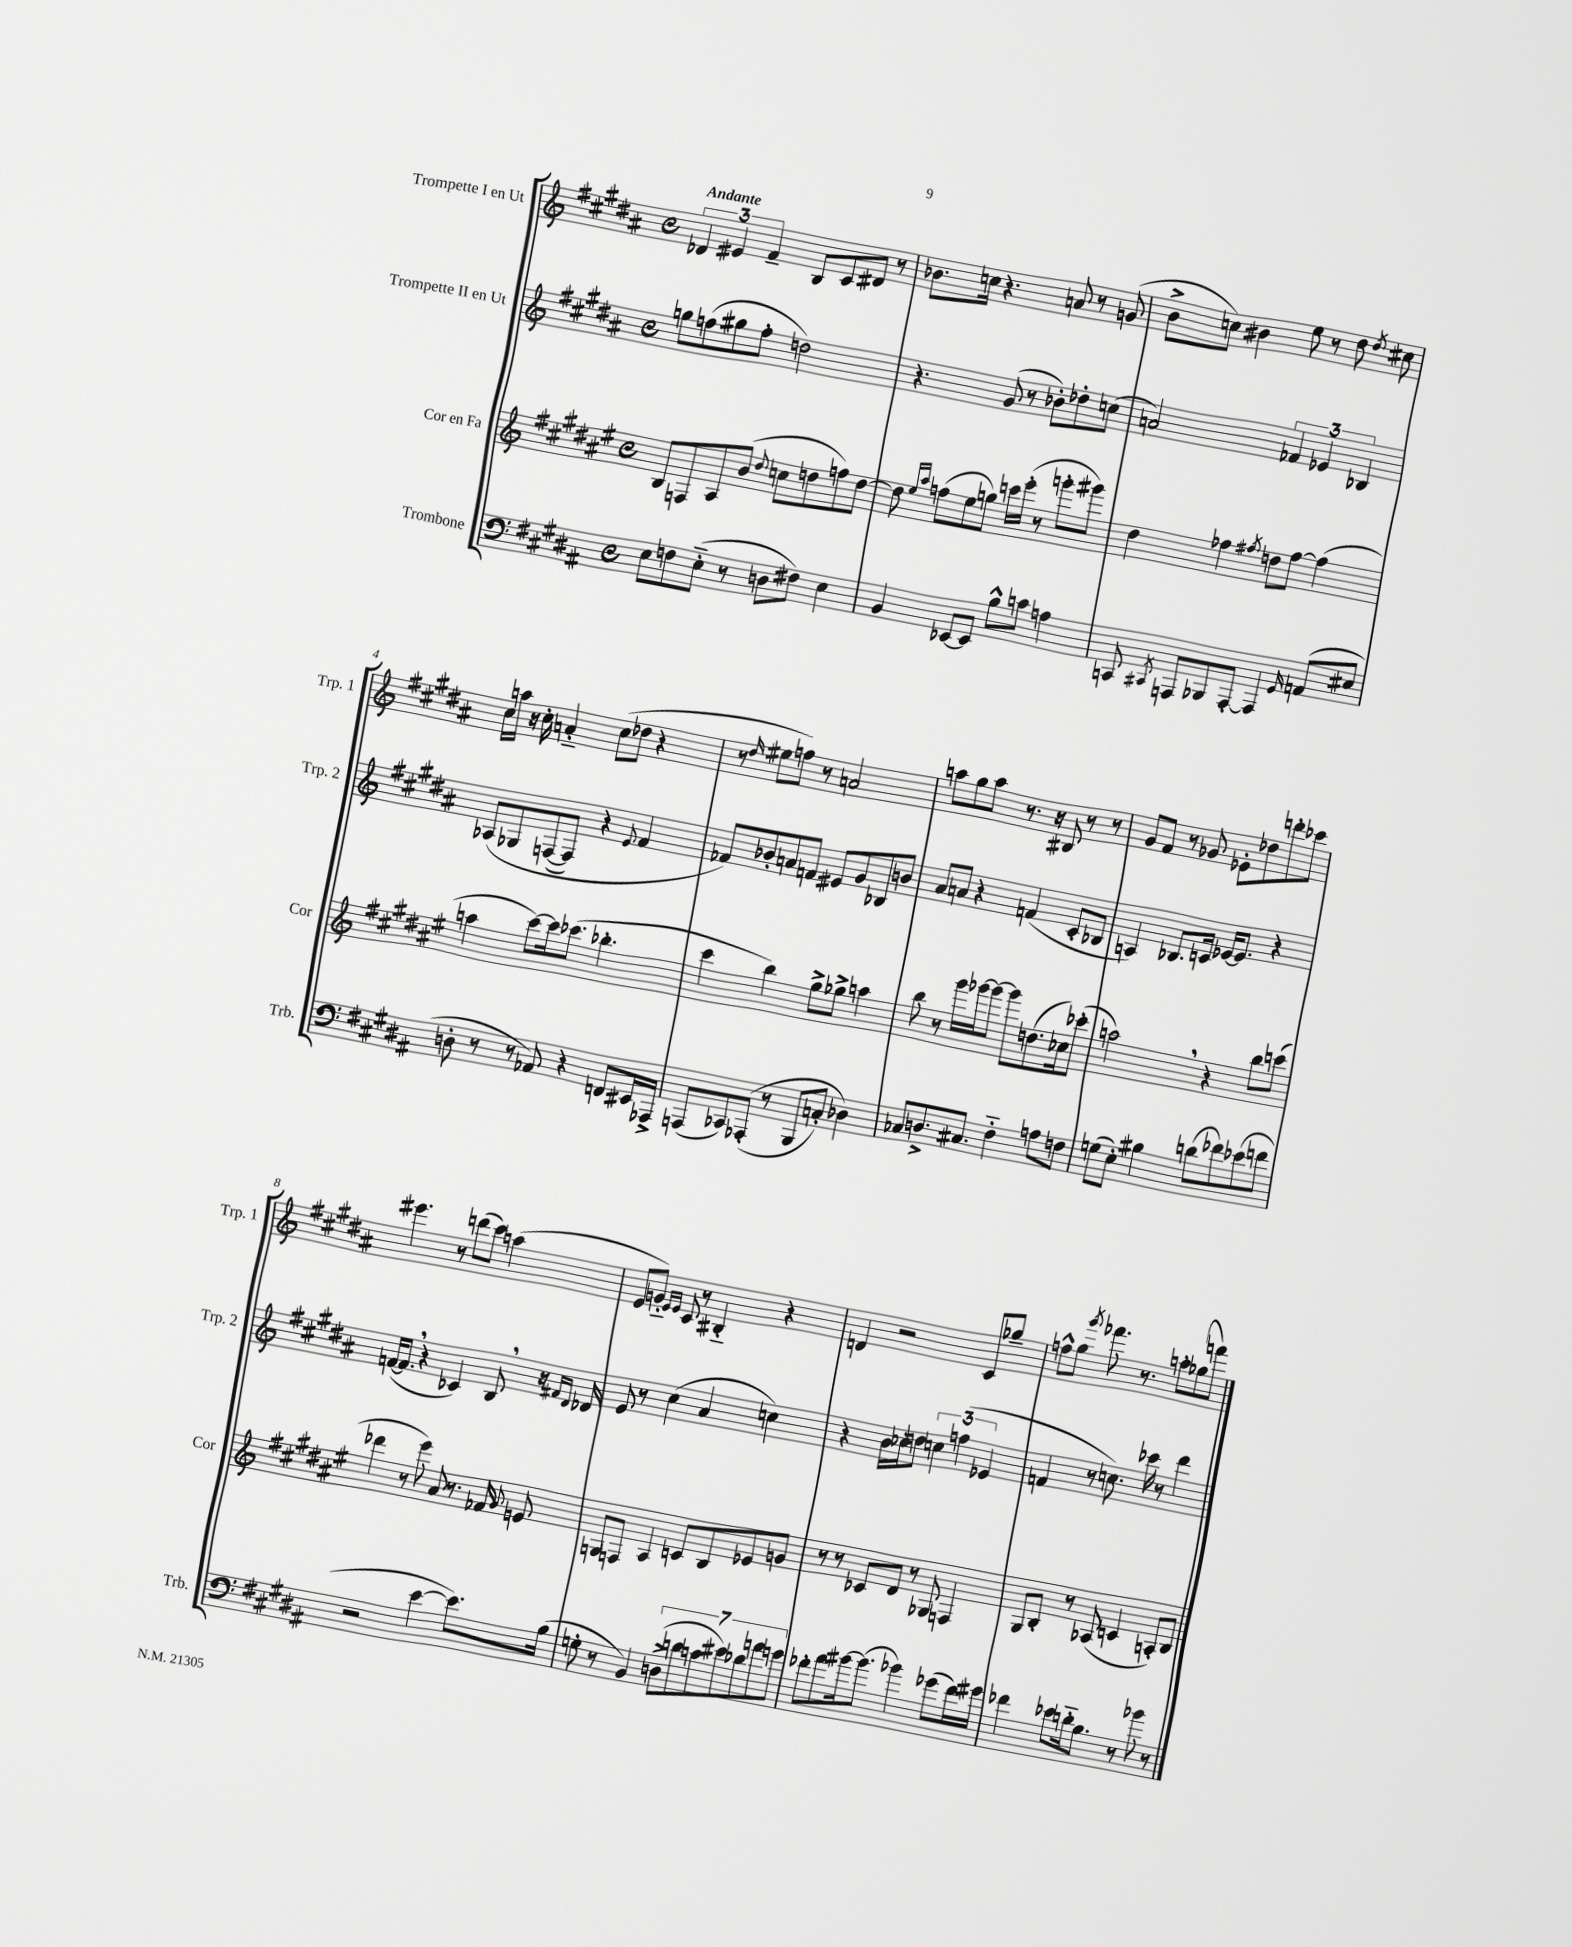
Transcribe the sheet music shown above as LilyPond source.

<<
\new StaffGroup <<
\new Staff = "s0" \with { instrumentName = "Trompette I en Ut" shortInstrumentName = "Trp. 1" } {
    \clef treble \key b \major \defaultTimeSignature \time 4/4 \tempo "Andante"
    \autoBeamOff \tuplet 3/2 { des'4 eis'4 fis'4-- } b8[ cis'8 dis'8] r8 |
    bes'8.[ c''16] r4. a'8 r8 g'8( |
    b'8[-> c''8]) bis'4 e''8 r8 dis''8 \acciaccatura { dis''8 } cis''8 |
    cis''16[ a''16] r16 cis''16-. a'4-_ cis''8[( des''8] r4 |
    r8 \grace { dis''16 } eis''8[ f''8]) r8 a'2 |
    a''8[ gis''8 a''8] r8. r16 bis8 r8 r8 |
    gis'8[ fis'8] r8 ges'8 ees'8[-. des''8 d'''8-. ces'''8] |
    eis'''4. r8 d'''8[( cis'''8]) a''4( |
    e'8[ g'8]-_) \grace { e'16[ e'16] } cis'8 r8 bis4-_ r4 |
    d'4 r2 cis'8[ ges''8]-- |
    f''8[-^ gis''8] \acciaccatura { gis'''8 } fes'''8. r8. a''8[-. ges''8( f'''8]) \bar "|." |
}
\new Staff = "s1" \with { instrumentName = "Trompette II en Ut" shortInstrumentName = "Trp. 2" } {
    \clef treble \key b \major \defaultTimeSignature \time 4/4
    \autoBeamOff g''8[ f''8( gis''8 f''8]-. d''2) |
    r4. gis'8( r8 bes'8[-.) des''8-. c''8]( |
    a'2) \tuplet 3/2 { fes'4 ees'4 bes4 } |
    aes8[\( ges8 f8~( f8]) r4 \appoggiatura { e'8 } fis'4 |
    fes'8[\) bes'8-. a'8 f'8] eis'8[ gis'8 bes8 b'8] |
    ais'8[ a'8] r4 f'4( cis'8[-. bes8] |
    a4) bes8.[ c'16] ees'16[~ ees'8.] r4 |
    f'16[~( f'8.] \breathe r4 ces'4) b8 \breathe r16 \grace { fis'16[ dis'16] } des'16 |
    e'8 r8 cis''4( ais'4 c''4) |
    r4 b'16[ ces''16-. d''8] \tuplet 3/2 { c''4 f''4( ees'4 } |
    f'4 r8 c''8.) ces'''16 r8 dis'''4 \bar "|." |
}
\new Staff = "s2" \with { instrumentName = "Cor en Fa" shortInstrumentName = "Cor" } {
    \clef treble \key fis \major \defaultTimeSignature \time 4/4
    \autoBeamOff b8[ f8 ais8 b'8]( \appoggiatura { dis''8 } c''8[ d''8 f''8) d''8]~ |
    d''8 \grace { eis''16[ ais''16] } f''8[( eis''8 g''8]) c'''16[ eis'''16]-.( r8 g'''8[-. gis'''8]) |
    dis''4 fes''4 \acciaccatura { fis''8 } d''8[ fis''8]~ fis''4( |
    a''4 cis'''8[~) cis'''16 ces'''8.]( bes''4.-. |
    cis'''4 b''4) gis''8[-> ges''8]-> a''4 |
    b''8 r8 gis'''16[ ges'''16~ ges'''8]~ ges'''8[ d''8.( ces''16) ces'''8]-.( |
    a''2) \breathe r4 b''8[ c'''8]( |
    des'''4 r8 eis'''8) ais'8 r8. fes'16 \appoggiatura { gis'8 } e'8 |
    g8[ f8] ais4 c'8[ b8 ees'8 g'8] |
    r8 r8 ces'8[ dis'8] r8 ges8 f4 |
    gis8[ b8]-. r8 aes8( c'4 a8[-.) b8] \bar "|." |
}
\new Staff = "s3" \with { instrumentName = "Trombone" shortInstrumentName = "Trb." } {
    \clef bass \key b \major \defaultTimeSignature \time 4/4
    \autoBeamOff e8[ f8 e8]-_( r8 d8[ fis8]) e4 |
    b,4 ees,8[~ ees,8] b8[-^ c'8] a4 |
    c,8 \acciaccatura { cis,8 } a,,8[ bes,,8 a,,8]~-. a,,4 \grace { gis,16 } a,8[( eis8] |
    d8-. r8 r8 aes,8) r4 f,8[ eis,16 aes,,16]-> |
    a,,8[( ces,8) aes,,8]-.(\( r8 b,,8[ c8]-.) des4\) |
    ces8[ d8.-> cis8.] fis4-_ a8[ f8] |
    g8[( e8]-.) bis4 d'8[( fes'8) ees'8( f'8] |
    r2 e'4~ e'8.[) b16]( |
    g8-. r8 b,4) \tuplet 7/4 { d8[->( d'8 c'8 eis'8) des'8 a'8 g'8] } |
    fes'8[-. ais'8 bis'16~ bis'8.]( bes'4) ges'8[( fes'16) gis'16] |
    fes'4 ees'8[ d'16-_ b8.] r8 bes'8 r8 \bar "|." |
}
>>
>>
